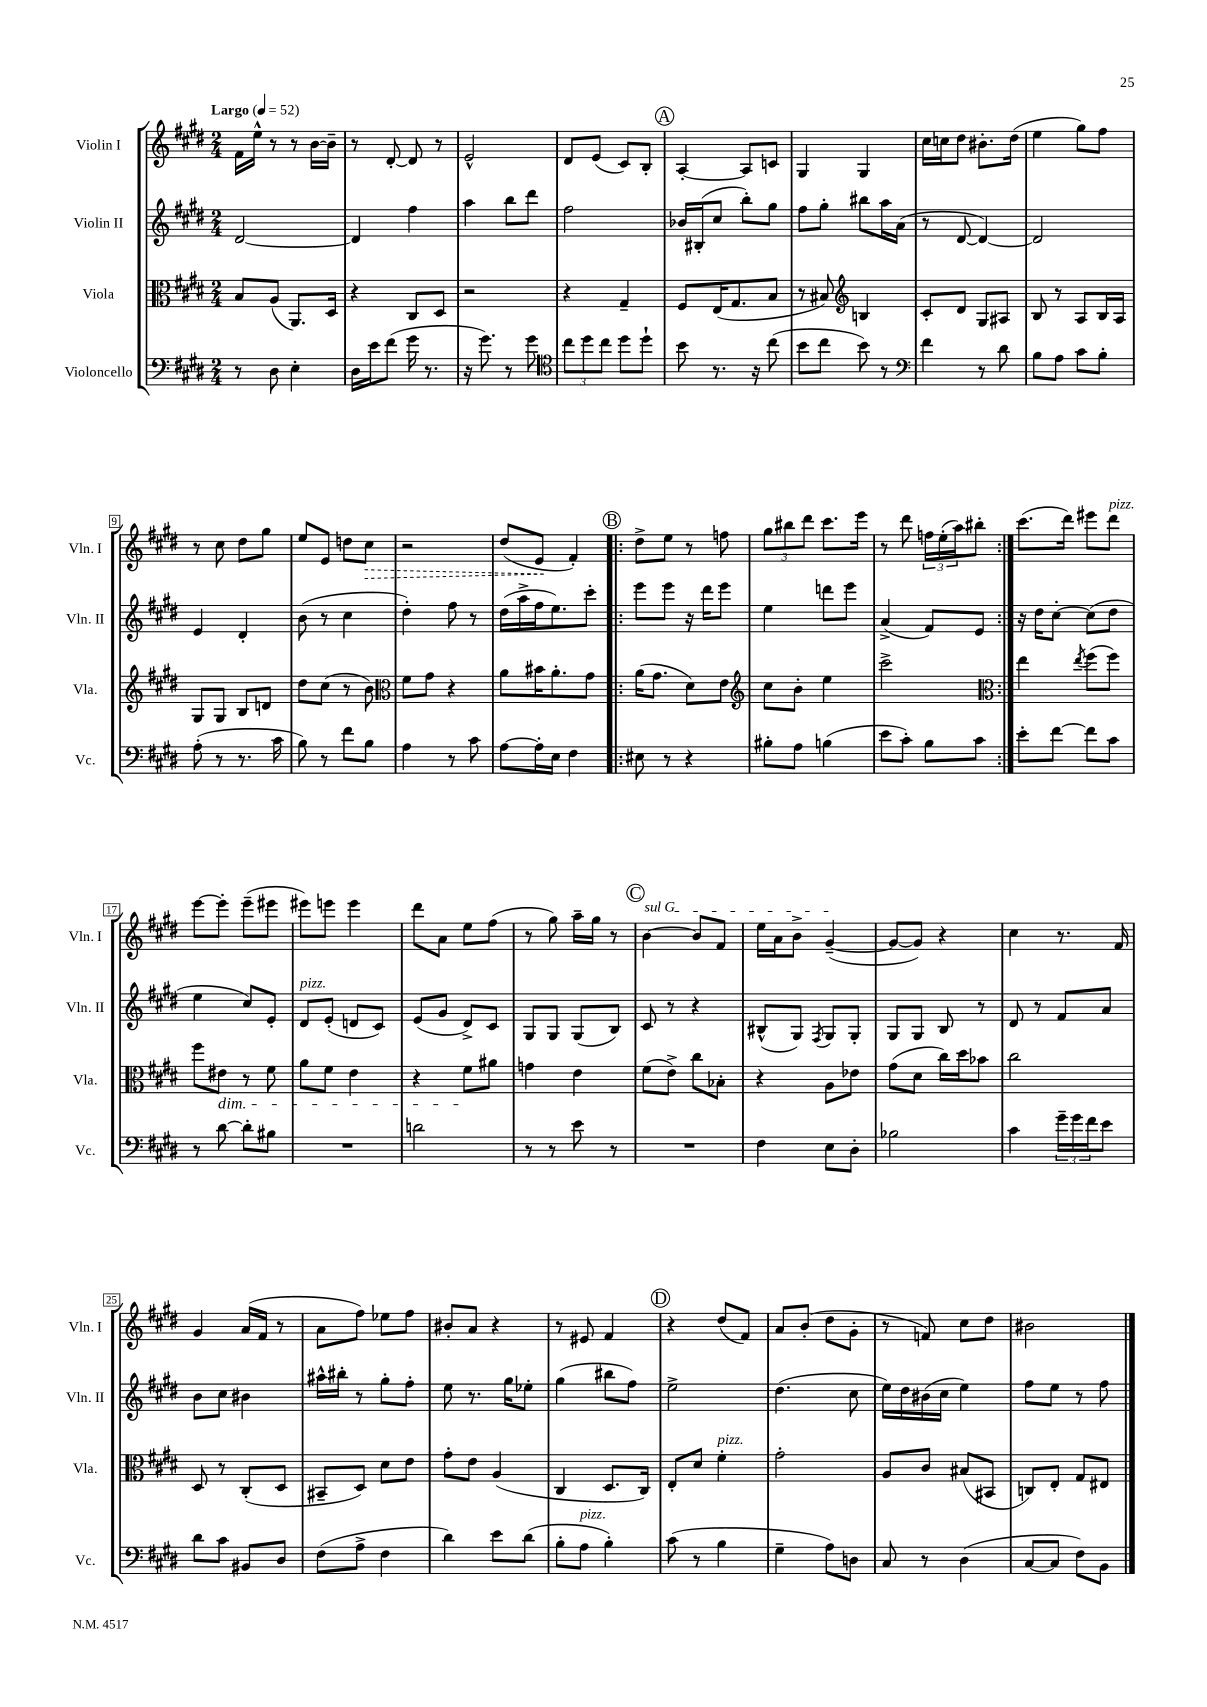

**kern	**kern	**kern	**kern
*staff4	*staff3	*staff2	*staff1
*clefF4	*clefC3	*clefG2	*clefG2
*k[f#c#g#d#]	*k[f#c#g#d#]	*k[f#c#g#d#]	*k[f#c#g#d#]
*M2/4	*M2/4	*M2/4	*M2/4
*MM52	*MM52	*MM52	*MM52
8r	8B	[2d#	16f#
.	.	.	16ee^^
8D#	(8A	.	8r
4E'	8.AA)	.	8r
.	.	.	[16b
.	16D#	.	16b~]
=	=	=	=
16D#	4r	4d#]	8r
16e	.	.	.
(8f#	.	.	[8d#'
16g#	8C#	4ff#	8d#]
8.r	.	.	.
.	8D#	.	8r
=	=	=	=
16r	2r	4aa	2e^^
8.g#)	.	.	.
8r	.	8bb	.
8g#	.	8ddd#	.
=	=	=	=
*clefC4	*	*	*
12cc#	4r	2ff#	8d#
12dd#	.	.	.
.	.	.	(8e
12cc#	.	.	.
8dd#	4G#~	.	8c#)
8dd#`	.	.	8B'
=	=	=	=
8b	8F#	16b-	[4A'
.	.	(16B#'	.
8.r	(16E	8cc#	.
.	8.G#	.	.
.	.	8bb')	8A]
16r	.	.	.
(8cc#	8B	8gg#	8c
=	=	=	=
8b	8r	8ff#	4G#
8cc#	8B#)	8gg#'	.
*	*clefG2	*	*
8b)	4B	8bb#	4G#
8r	.	16aa	.
.	.	(16a	.
=	=	=	=
*clefF4	*	*	*
4f#	8c#'	8r	16cc#
.	.	.	16cc
.	8d#	[8d#	8dd#
8r	8G#	4d#_)	8.b#'
8d#	8A#	.	.
.	.	.	(16dd#
=	=	=	=
8B	8B	2d#]	4ee
8A	8r	.	.
8c#	8A	.	8gg#)
8B'	16B	.	8ff#
.	16A	.	.
=	=	=	=
(8A'	8G#	4e	8r
8r	8G#	.	8cc#
8.r	8B	4d#'	8dd#
.	8d	.	8gg#
16c#	.	.	.
=	=	=	=
8B)	8dd#	(8b	8ee
8r	(8cc#	8r	8e
8f#	8r	4cc#	8dd
8B	8b)	.	8cc#
=	=	=	=
*	*clefC3	*	*
4A	8f#	4dd#')	2r
.	8g#	.	.
8r	4r	8ff#	.
8c#	.	8r	.
=	=	=	=
[8A	8a	(16dd#	(8dd#
.	.	16aa^	.
16A']	16b#	16ff#	8e
16E	8.a'	8.ee)	.
4F#	.	.	4f#')
.	8g#	8ccc#'	.
=!|:	=!|:	=!|:	=!|:
8E#	(16a	8eee	8dd#^
.	8.g#	.	.
8r	.	8eee	8ee
4r	8d#)	16r	8r
.	.	16ddd#	.
.	8e	8eee	8ff
=	=	=	=
*	*clefG2	*	*
8B#'	8cc#	4ee	12gg#
.	.	.	12bb#
8A	8b'	.	.
.	.	.	12ddd#
(4B	4ee	8ddd	8.ccc#
.	.	8eee	.
.	.	.	16eee
=	=	=	=
8e	2ccc#^	(4a^	8r
8c#')	.	.	8ddd#
8B	.	8f#)	24ff
.	.	.	(24ee'
.	.	.	24aa)
8c#	.	8e	8bb#'
=:|!	=:|!	=:|!	=:|!
*	*clefC3	*	*
8e'	4ee	16r	(8.ccc#
.	.	16dd#	.
[8f#	.	[8cc#'	.
.	.	.	16ddd#)
.	8qee	.	.
8f#]	(8ff#	(8cc#]	8eee#
8c#	8ff#)	8dd#	8ddd#
=	=	=	=
8r	8ff#	4ee	[8eee
[8d#	8e#	.	8eee']
8d#']	8r	8cc#)	(8eee~
8B#	8f#	8e'	8eee#
=	=	=	=
2r	8a	8d#	8eee#)
.	8f#	(8e'	8eee
.	4e	8d	4eee
.	.	8c#)	.
=	=	=	=
2d	4r	(8e	8ddd#
.	.	8g#	8a
.	8f#	8d#^)	8ee
.	8a#	8c#	(8ff#
=	=	=	=
8r	4g	8G#	8r
8r	.	8G#	8gg#)
8e	4e	(8G#	16aa~
.	.	.	16gg#
8r	.	8B)	8r
=	=	=	=
2r	(8f#	8c#	[4b
.	8e^)	8r	.
.	8cc#	4r	8b]
.	8B-'	.	8f#
=	=	=	=
4F#	4r	(8B#^^	16ee
.	.	.	16a
.	.	8G#)	8b^
.	.	8qF#	.
8E	8A	8G#	([4g#~
8D#'	8e-	8G#'	.
=	=	=	=
2B-	(8g#	8G#	8g#_
.	8d#	8G#	8g#])
.	16cc#)	8B	4r
.	16dd#	.	.
.	8b-	8r	.
=	=	=	=
4c#	2cc#	8d#	4cc#
.	.	8r	.
24g#~	.	8f#	8.r
24g#	.	.	.
24f#	.	.	.
8e	.	8a	.
.	.	.	16f#
=	=	=	=
8d#	8D#	8b	4g#
8c#	8r	8cc#	.
8BB#	(8C#'	4b#	(16a
.	.	.	16f#
8D#	8D#	.	8r
=	=	=	=
(8F#	8BB#~	16aa#^^	8a
.	.	16bb#'	.
8A^	8D#)	8r	8ff#)
4F#	8d#	8gg#'	8ee-
.	8e	8ff#'	8ff#
=	=	=	=
4d#)	8g#'	8ee	8b#'
.	8e	8.r	8a
8e	(4A	.	4r
.	.	16gg#	.
(8d#	.	8ee-'	.
=	=	=	=
8B'	4C#	(4gg#	8r
8A	.	.	8e#
4B')	8.D#	8bb#	4f#
.	.	8ff#)	.
.	16C#)	.	.
=	=	=	=
(8c#	8E'	2ee^	4r
8r	8d#	.	.
4B	4f#'	.	(8dd#
.	.	.	8f#)
=	=	=	=
4G#~	2g#'	(4.dd#	8a
.	.	.	(8b'
8A)	.	.	8dd#
8D	.	8cc#	8g#'
=	=	=	=
8C#	8A	16ee)	8r
.	.	16dd#	.
8r	8c#	(16b#	8f)
.	.	16cc#	.
(4D#	(8B#	4ee)	8cc#
.	8BB#	.	8dd#
=	=	=	=
[8C#	8C)	8ff#	2b#
8C#]	8E'	8ee	.
8F#)	8G#	8r	.
8BB	8E#	8ff#	.
==	==	==	==
*-	*-	*-	*-
